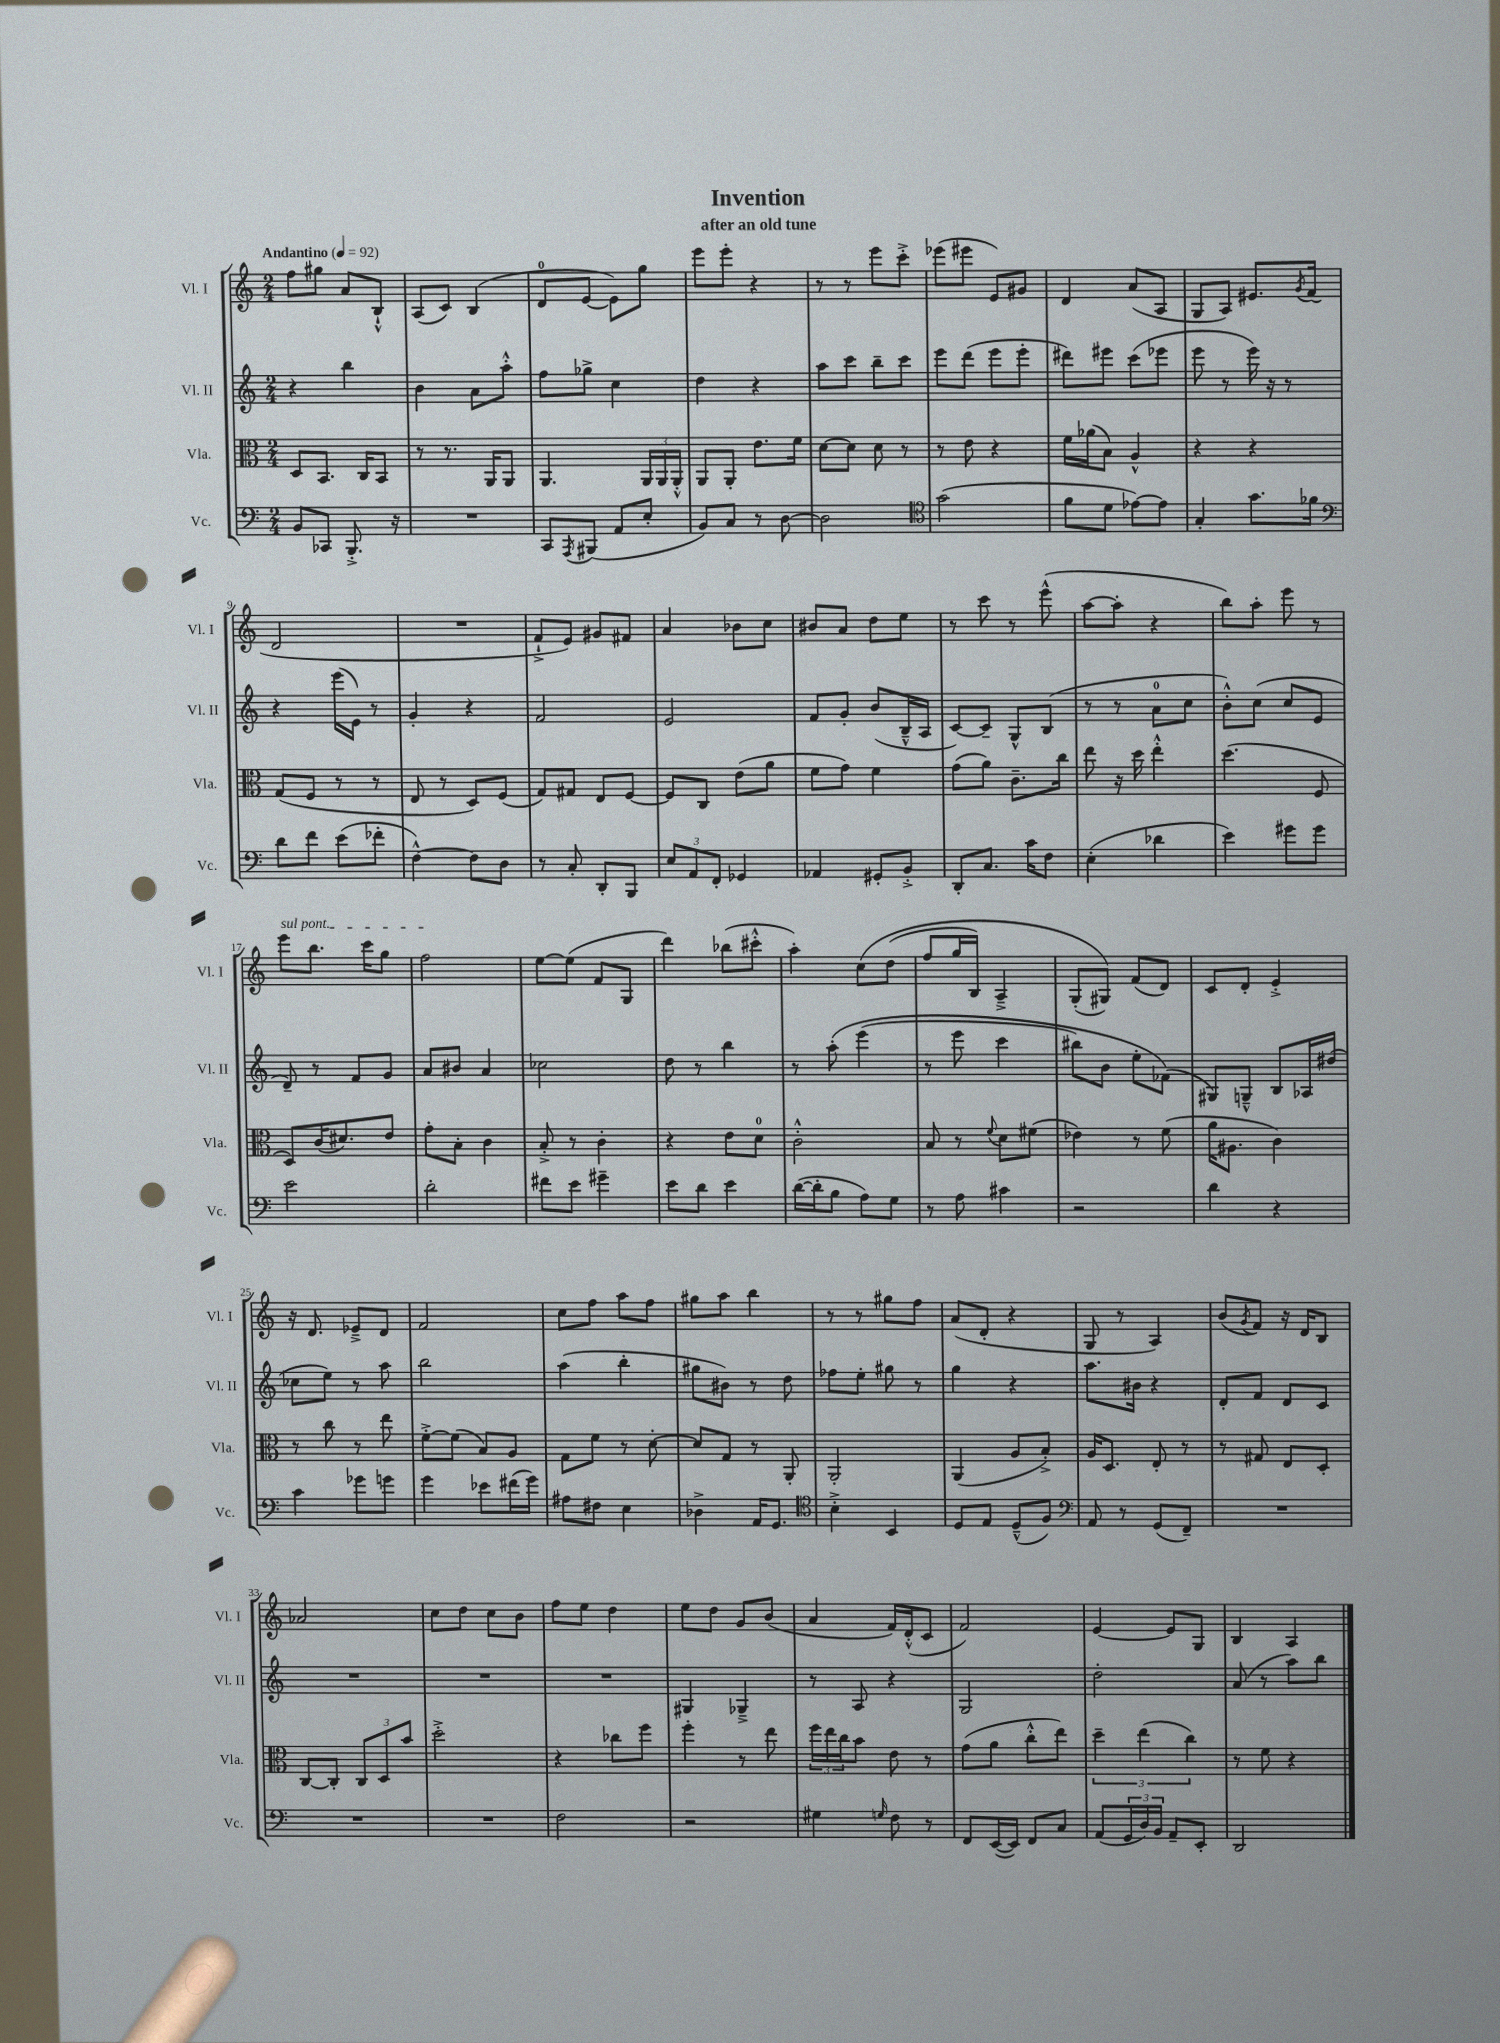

**kern	**kern	**kern	**kern
*part4	*part3	*part2	*part1
*staff4	*staff3	*staff2	*staff1
*I"Vc.	*I"Vla.	*I"Vl. II	*I"Vl. I
*I'Vc.	*I'Vla.	*I'Vl. II	*I'Vl. I
*clefF4	*clefC3	*clefG2	*clefG2
*k[]	*k[]	*k[]	*k[]
*M2/4	*M2/4	*M2/4	*M2/4
*MM92	*MM92	*MM92	*MM92
=1	=1	=1	=1
!	!	!	!LO:TX:a:B:t=Andantino
8BB/L	8D/L	4r	8ff\L
8CC-X/J	8.BB/J	.	8gg#X\J
8.BBB'^/	.	4bb\	8a/L
.	16C/KL	.	.
.	8BB/J	.	8B`^^/J
16r	.	.	.
=2	=2	=2	=2
2r	8r	4b\	(8A/L
.	8.r	.	8c/J)
.	.	8a\L	(4B/
.	16AA/KL	.	.
.	8AA/J	8aa'^^\J	.
=3	=3	=3	=3
8CC/L	4.AA/	8ff\L	8d/L
8qAAA/	.	.	.
(8BBB#X/J	.	8gg-X^\J	[8e/J
8AA/L	.	4cc\	8e\L])
8E'/J	24AA/LL	.	8gg\J
.	24AA/	.	.
.	24AA'^^/JJ	.	.
=4	=4	=4	=4
8BB/L)	8AA/L	4dd\	8eee\L
8C/J	8AA'/J	.	8eee'\J
8r	8.e\L	4r	4r
[8D\	.	.	.
.	16f\Jk	.	.
=5	=5	=5	=5
2D\]	[8d\L	8aa\L	8r
.	8d\J]	8ccc\J	8r
.	8d\	8bb~\L	8eee\L
.	8r	8ccc\J	8ccc'^\J
=6	=6	=6	=6
*clefC4	*	*	*
(2g\	8r	8eee\L	(8eee-X\L
.	8e\	(8ddd\J	8eee#X\J
.	4r	8eee\L	8e/L)
.	.	8eee'\J	8g#X/J
=7	=7	=7	=7
8f\L	16f\LL	8ddd#X\L)	4d/
.	(16a-X\J	.	.
8d\J	8B\J)	8eee#X\J	.
[8e-X\L)	4A^^/	(8ccc\L	(8a/L
8e-\J]	.	8eee-X\J	8A/J
=8	=8	=8	=8
4G'/	4r	8eee\	8G/L
.	.	8r	8A/J)
8.g\L	4r	16eee\)	8.e#X/L
.	.	16r	.
.	.	8r	.
.	.	.	8qg/
16f-X\Jk	.	.	(16f/Jk
!!LO:LB:g=z
=9	=9	=9	=9
*clefF4	*	*	*
8d\L	(8G/L	4r	2d/
8f\J	8F/J	.	.
(8e\L	8r	(16eee\LL	.
.	.	16e\JJ)	.
8f-X'\J	8r	8r	.
=10	=10	=10	=10
[4F^^\)	8E/	4g'/	2r
.	8r	.	.
8F\L]	8D/L)	4r	.
8D\J	(8F/J	.	.
=11	=11	=11	=11
8r	8G/L)	2f/	8f`^/L
8C'/	8G#X/J	.	8e/J)
8DD'/L	8E/L	.	8g#X/L
8BBB/J	[8F/J	.	8f#X/J
=12	=12	=12	=12
12E/L	8F/L]	2e/	4a/
12AA/	.	.	.
.	8C/J	.	.
12FF'/J	.	.	.
4GG-X/	(8e\L	.	8b-X\L
.	8a\J	.	8cc\J
=13	=13	=13	=13
4AA-X/	8f\L	8f/L	8b#X/L
.	8g\J)	8g'/J	8a/J
8GG#X'/L	4f\	(8b/L	8dd\L
8BB'^/J	.	16B~^^/L	8ee\J
.	.	16A/JJ	.
=14	=14	=14	=14
8DD'/L	(8g\L	[8c/L)	8r
8.C/J	8a\J)	8c~/J]	8ccc\
.	8.c~\L	8G^^/L	8r
16c\KL	.	.	.
8F\J	.	(8B/J	(8eee^^\
.	16cc\Jk	.	.
=15	=15	=15	=15
(4E'\	8ee\	8r	[8aa\L
.	16r	8r	8aa'\J]
.	16dd\	.	.
4d-X\	4ee'^^\	8a\L	4r
.	.	8cc\J	.
=16	=16	=16	=16
4e\)	(4.dd\	8b'^^\L)	8bb\L)
.	.	(8cc\J	8aa'\J
8g#X\L	.	8cc/L	8eee\
8g#\J	8F/	8e/J	8r
!!LO:LB:g=z
=17	=17	=17	=17
!	!	!	!LO:TX:a:i:t=sul pont.
2e\	8D/L)	8d~/)	8eee\L
.	(16c/K	8r	8.bb\J
.	8.d#X/)	.	.
.	.	8f/L	.
.	.	.	16ccc\KL
.	8e/J	8g/J	8gg\J
=18	=18	=18	=18
2d'\	8g'\L	8a/L	2ff\
.	8B'\J	8b#X/J	.
.	4c\	4a/	.
=19	=19	=19	=19
8f#X\L	8B'^/	2cc-X\	[8ee\L
8e\J	8r	.	(8ee\J]
4g#X~\	4c'\	.	8f/L
.	.	.	8G/J
=20	=20	=20	=20
8e\L	4r	8dd\	4ddd\)
8d\J	.	8r	.
4e\	8e\L	4bb\	(8bb-X\L
.	8d\J	.	8ccc#X'^^\J
=21	=21	=21	=21
([16d\LL	2c'^^\	8r	4aa'\)
16d'\J]	.	.	.
8B\J	.	(8aa'\	.
8A\L)	.	(4eee\	(8cc\L
8G\J	.	.	(8dd\J
=22	=22	=22	=22
8r	8B/	8r	8ff/L
8A\	8r	8eee\	16gg/L
.	.	.	16B/JJ)
.	8qqf/	.	.
4c#X\	8d\L	4ccc\	4A~^/
.	(8f#X\J	.	.
=23	=23	=23	=23
2r	4e-X\)	8bb#X\L)	(8G'/L
.	.	8b\J	8G#X/J))
.	8r	8ee'\L	(8f/L
.	(8f\	(8f-X\J)	8d/J)
=24	=24	=24	=24
4d\	16a\KL	8G#X/L)	8c/L
.	8.A#X\J	.	.
.	.	8Gn~^^/J	8d'/J
4r	4c\)	8B/L	4e'^/
.	.	16A-X/L	.
.	.	(16dd#X/JJ	.
!!LO:LB:g=z
=25	=25	=25	=25
4c\	8r	8cc-X\L	16r
.	.	.	8.d/
.	8cc\	8ee\J)	.
8g-X\L	8r	8r	8e-X~^/L
8gn\J	8ee\	8aa\	8d/J
=26	=26	=26	=26
4g\	[8f'^\L	2bb\	2f/
.	(8f\J]	.	.
8e-X\L	8B/L)	.	.
(16f#X\L	8A/J	.	.
16g\JJ)	.	.	.
=27	=27	=27	=27
8A#X\L	8G\L	(4aa\	8cc\L
8F#X\J	8f\J	.	8ff\J
4E\	8r	4bb'\	8aa\L
.	[8d'\	.	8ff\J
=28	=28	=28	=28
4D-X^\	8d/L]	8gg#X\L	8gg#X\L
.	8G/J	8b#X\J)	8aa\J
16AA/KL	8r	8r	4bb\
8.GG/J	.	.	.
.	8AA'/	8dd\	.
=29	=29	=29	=29
*clefC4	*	*	*
4B'^\	2AA'/	8ff-X\L	8r
.	.	8ee'\J	8r
4BB/	.	8gg#X\	8gg#X\L
.	.	8r	8ff\J
=30	=30	=30	=30
8D/L	(4AA/	4gg\	(8a/L
8E/J	.	.	8d'/J
(8D~^^/L	8A/L	4r	4r
8F/J)	8B'^/J)	.	.
=31	=31	=31	=31
*clefF4	*	*	*
8AA/	16A/KL	8.aa\L	8G/
.	8.D/J	.	.
8r	.	.	8r
.	.	16b#X\Jk	.
(8GG/L	8E'/	4r	4A/)
8FF~/J)	8r	.	.
=32	=32	=32	=32
2r	8r	8d'/L	(8b/L
.	.	.	8qg/
.	8G#X/	8f/J	8f/J)
.	8E/L	8d/L	16r
.	.	.	16d/KL
.	8D'/J	8c/J	8B/J
!!LO:LB:g=z
=33	=33	=33	=33
2r	[8C/L	2r	2a-X/
.	8C'/J]	.	.
.	12C/L	.	.
.	12D/	.	.
.	12b/J	.	.
=34	=34	=34	=34
2r	2dd'^\	2r	8cc\L
.	.	.	8dd\J
.	.	.	8cc\L
.	.	.	8b\J
=35	=35	=35	=35
2F\	4r	2r	8ff\L
.	.	.	8ee\J
.	8cc-X\L	.	4dd\
.	8ff\J	.	.
=36	=36	=36	=36
2r	4ff'\	4G#X/	8ee\L
.	.	.	8dd\J
.	8r	4G-X~^/	8g/L
.	8ee\	.	(8b/J
=37	=37	=37	=37
4G#X\	24ff\LL	8r	4a/
.	24ee\	.	.
.	24cc\J	.	.
.	8b\J	8A/	.
16qqGn/	.	.	.
8F\	8e\	4r	16f/LL)
.	.	.	(16d'^^/J
8r	8r	.	8c/J
=38	=38	=38	=38
8FF/L	(8g\L	2G/	2f/)
([16EE/L	8a\J	.	.
16EE/JJ])	.	.	.
8FF/L	8cc'^^\L	.	.
8C/J	8ee\J)	.	.
=39	=39	=39	=39
(8AA/L	6dd~\	2dd'\	[4e/
24GG/L	.	.	.
24D/)	(6ee\	.	.
24BB/JJ	.	.	.
8AA~/L	.	.	8e/L]
.	6cc\)	.	.
8EE'/J	.	.	8G/J
=40	=40	=40	=40
2DD/	8r	(8a/	4B/
.	8f\	8r	.
.	4r	8aa\L)	4A/
.	.	8bb\J	.
==	==	==	==
*-	*-	*-	*-
